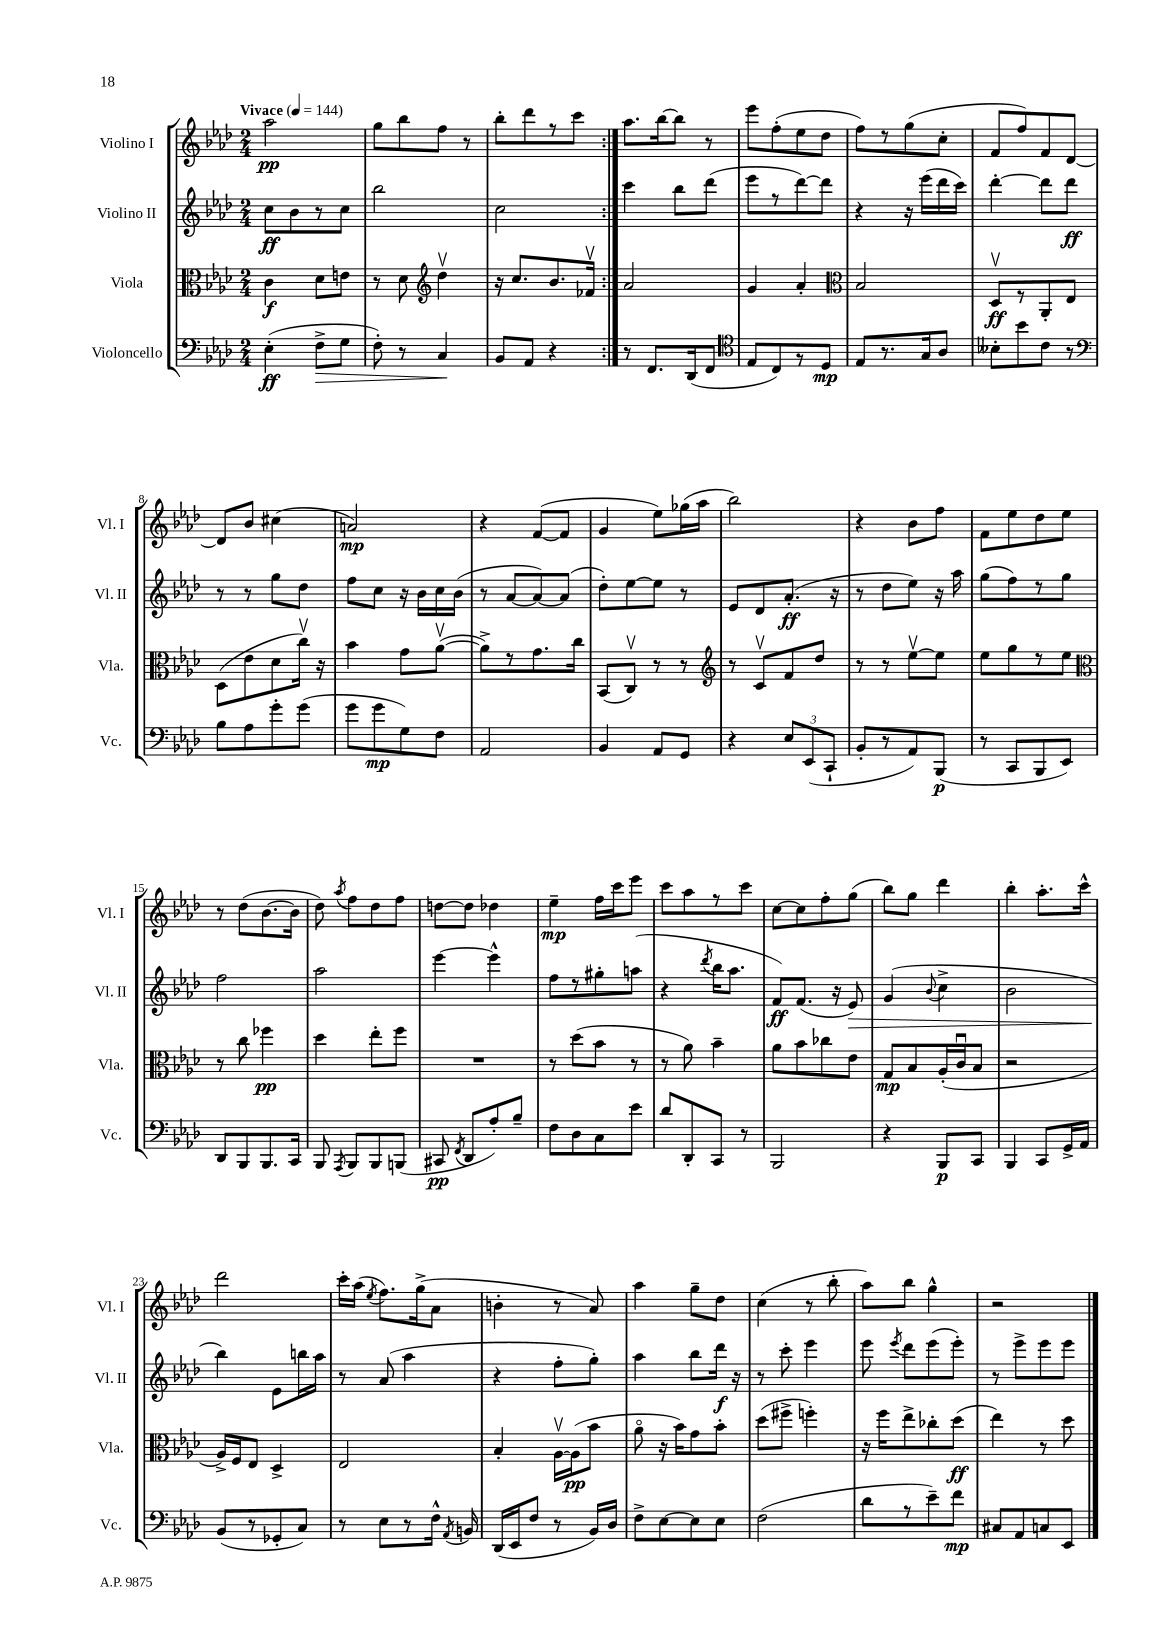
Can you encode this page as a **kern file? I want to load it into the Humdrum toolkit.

**kern	**kern	**kern	**kern
*staff4	*staff3	*staff2	*staff1
*clefF4	*clefC3	*clefG2	*clefG2
*k[b-e-a-d-]	*k[b-e-a-d-]	*k[b-e-a-d-]	*k[b-e-a-d-]
*M2/4	*M2/4	*M2/4	*M2/4
*MM144	*MM144	*MM144	*MM144
(4E-'\	4c\	8cc\L	2aa-\
.	.	8b-\	.
8F^\L	8d-\L	8r	.
8G\J	8e\J	8cc\J	.
=	=	=	=
8F'\)	8r	2bb-\	8gg\L
8r	8d-\	.	8bb-\
*	*clefG2	*	*
4C/	4dd-v\	.	8ff\J
.	.	.	8r
=	=	=	=
8BB-/L	16r	2cc\	8bb-'\L
.	8.cc/L	.	.
8AA-/J	.	.	8ddd-\
4r	8.b-/	.	8r
.	.	.	8ccc\J
.	16f-v/Jk	.	.
=:|!	=:|!	=:|!	=:|!
8r	2a-/	4ccc\	8.aa-\L
8.FF/L	.	.	.
.	.	.	[16bb-\k
.	.	8bb-\L	8bb-\]J
(16DD-/k	.	.	.
8FF/J	.	(8ddd-\J	8r
=	=	=	=
*clefC4	*	*	*
8E-/L	4g/	8eee-\L	8eee-\L
8C/)	.	8r	(8ff'\
8r	4a-'/	[8ddd-\)	8ee-\
8D-/J	.	8ddd-\]J	8dd-\J
=	=	=	=
*	*clefC3	*	*
8E-/L	2B-/	4r	8ff\L)
8.r	.	.	8r
.	.	16r	(8gg\
16G/k	.	(16eee-\LL	.
8A-/J	.	16ddd-\	8cc'\J
.	.	16ccc\JJ)	.
=	=	=	=
8B--'\L	8D-v/L	[4ddd-'\	8f/L
8b-\	8r	.	8ff/)
8c\J	8AA-'/	8ddd-\]L	8f/
8r	8E-/J	8ddd-\J	[8d-/J
=	=	=	=
*clefF4	*	*	*
8B-\L	(8D-\L	8r	8d-/]L
8A-\	8e-\	8r	8b-/J
8g'\	8d-\	8gg\L	(4cc#\
(8g\J	16ccv\Jk)	8dd-\J	.
.	16r	.	.
=	=	=	=
8g\L	4b-\	8ff\L	2a/)
8g\	.	8cc\J	.
8G\)	8g\L	16r	.
.	.	16b-\LL	.
8F\J	([8a-v\J	16cc\	.
.	.	(16b-\JJ	.
=	=	=	=
2AA-/	8a-^\]L)	8r	4r
.	8r	[8a-/L	.
.	8.g\	8a-/_)	([8f/L
.	.	(8a-/]J	8f/]J
.	16cc\Jk	.	.
=	=	=	=
4BB-/	(8BB-/L	8dd-'\L)	4g/
.	8Cv/J)	[8ee-\	.
8AA-/L	8r	8ee-\]J	8ee-\L)
8GG/J	8r	8r	(16gg-\L
.	.	.	16aa-\JJ
=	=	=	=
*	*clefG2	*	*
4r	8r	8e-/L	2bb-\)
.	8cv/L	8d-/	.
12E-/L	8f/	(8.a-'/J	.
(12EE-/	.	.	.
.	8dd-/J	.	.
12CC`/J	.	.	.
.	.	16r	.
=	=	=	=
8BB-'/L	8r	8r	4r
8r	8r	8dd-\L	.
8AA-/)	[8ee-v\L	8ee-\J)	8b-\L
(8BBB-/J	8ee-\]J	16r	8ff\J
.	.	16aa-\	.
=	=	=	=
8r	8ee-\L	(8gg\L	8f\L
8CC/L	8gg\	8ff\)	8ee-\
8BBB-/	8r	8r	8dd-\
8EE-/J)	8ee-\J	8gg\J	8ee-\J
=	=	=	=
*	*clefC3	*	*
8DD-/L	8r	2ff\	8r
8BBB-/	8cc\	.	(8dd-\L
8.BBB-/	4ff-\	.	[8.b-\
16CC/Jk	.	.	16b-\]Jk
=	=	=	=
8BBB-/	4dd-\	2aa-\	8dd-\)
8qAAA-/	.	.	8qaa-/
8BBB-/L	.	.	8ff\L
8BBB-/	8ee-'\L	.	8dd-\
(8BBB/J	8ff\J	.	8ff\J
=	=	=	=
8CC#/	2r	[4eee-\	[8dd\L
8qFF/	.	.	.
8DD-/L	.	.	8dd\]J
8A-'/)	.	4eee-^^\]	4dd-\
8B-~/J	.	.	.
=	=	=	=
8F\L	8r	8ff\L	4ee-~\
8D-\	(8dd-\L	8r	.
8C\	8b-\J	8gg#'\	16ff\LL
.	.	.	16ccc\J
8e-\J	8r	(8aa\J	8eee-\J
=	=	=	=
8d-/L	8r	4r	8ccc\L
8DD-'/	8a-\)	.	8aa-\
.	.	8qddd-/	.
8CC/J	4b-~\	16bb-\LK	8r
.	.	8.aa-\J	.
8r	.	.	8ccc\J
=	=	=	=
2BBB-/	8a-\L	8f/L)	[8cc\L
.	8b-\	(8.f/J	8cc\]
.	8cc-\	.	8ff'\
.	.	16r	.
.	8e-\J	8e-/)	(8gg\J
=	=	=	=
4r	8G/L	(4g/	8bb-\L)
.	8B-/	.	8gg\J
.	.	8qqb-/	.
8BBB-/L	(16A-'/L	4cc^\	4ddd-\
.	16cu/J	.	.
8CC/J	8B-/J	.	.
=	=	=	=
4BBB-/	2r	2b-\	4bb-'\
8CC/L	.	.	8.aa-'\L
16GG^/L	.	.	.
16AA-/JJ	.	.	16ccc^^\Jk
=	=	=	=
(8BB-/L	16A-^/LL)	4bb-\)	2ddd-\
.	16F/J	.	.
8r	8E-/J	.	.
8GG-'/	4D-^/	8e-\L	.
8C/J)	.	16bb\L	.
.	.	16aa-\JJ	.
=	=	=	=
8r	2E-/	8r	16ccc'\LL
.	.	.	(16aa-\JJ
.	.	.	8qee-/
8E-\L	.	(8a-/	8.ff\L)
8r	.	4aa-\	.
.	.	.	(16gg^\k
16F^^\Jk	.	.	8a-\J
8qAA-/	.	.	.
16BB/	.	.	.
=	=	=	=
(16DD-/LL	4B-'/	4r	4b'\
16EE-/J	.	.	.
8F/J	.	.	.
8r	[16A-v\LL	8ff'\L	8r
.	(16A-\]J	.	.
16BB-/LL)	8b-\J	8gg'\J)	8a-/)
16D-/JJ	.	.	.
=	=	=	=
8F^\L	8a-o\	4aa-\	4aa-\
[8E-\	16r	.	.
.	16b-\LK)	.	.
8E-\]	8g\	8bb-\L	8gg~\L
8E-\J	8b-'\J	16ddd-\Jk	8dd-\J
.	.	16r	.
=	=	=	=
(2F\	(8dd-\L	8r	(4cc\
.	8ff#^\J	8ccc'\	.
.	4ff'\)	4eee-\	8r
.	.	.	8bb-'\
=	=	=	=
8d-\L	16r	8eee-\	8aa-\L)
.	16ff\LK	.	.
.	.	8qeee-/	.
8r	8ee-^\	8ddd-\L	8bb-\J
8e-~\)	8cc-'\	(8eee-\	4gg^^\
8f\J	(8dd-\J	8eee-'\J)	.
=	=	=	=
8C#/L	4ee-\)	8r	2r
8AA-/	.	8eee-^\L	.
8C/	8r	8eee-\	.
8EE-/J	8dd-\	8eee-\J	.
==	==	==	==
*-	*-	*-	*-
